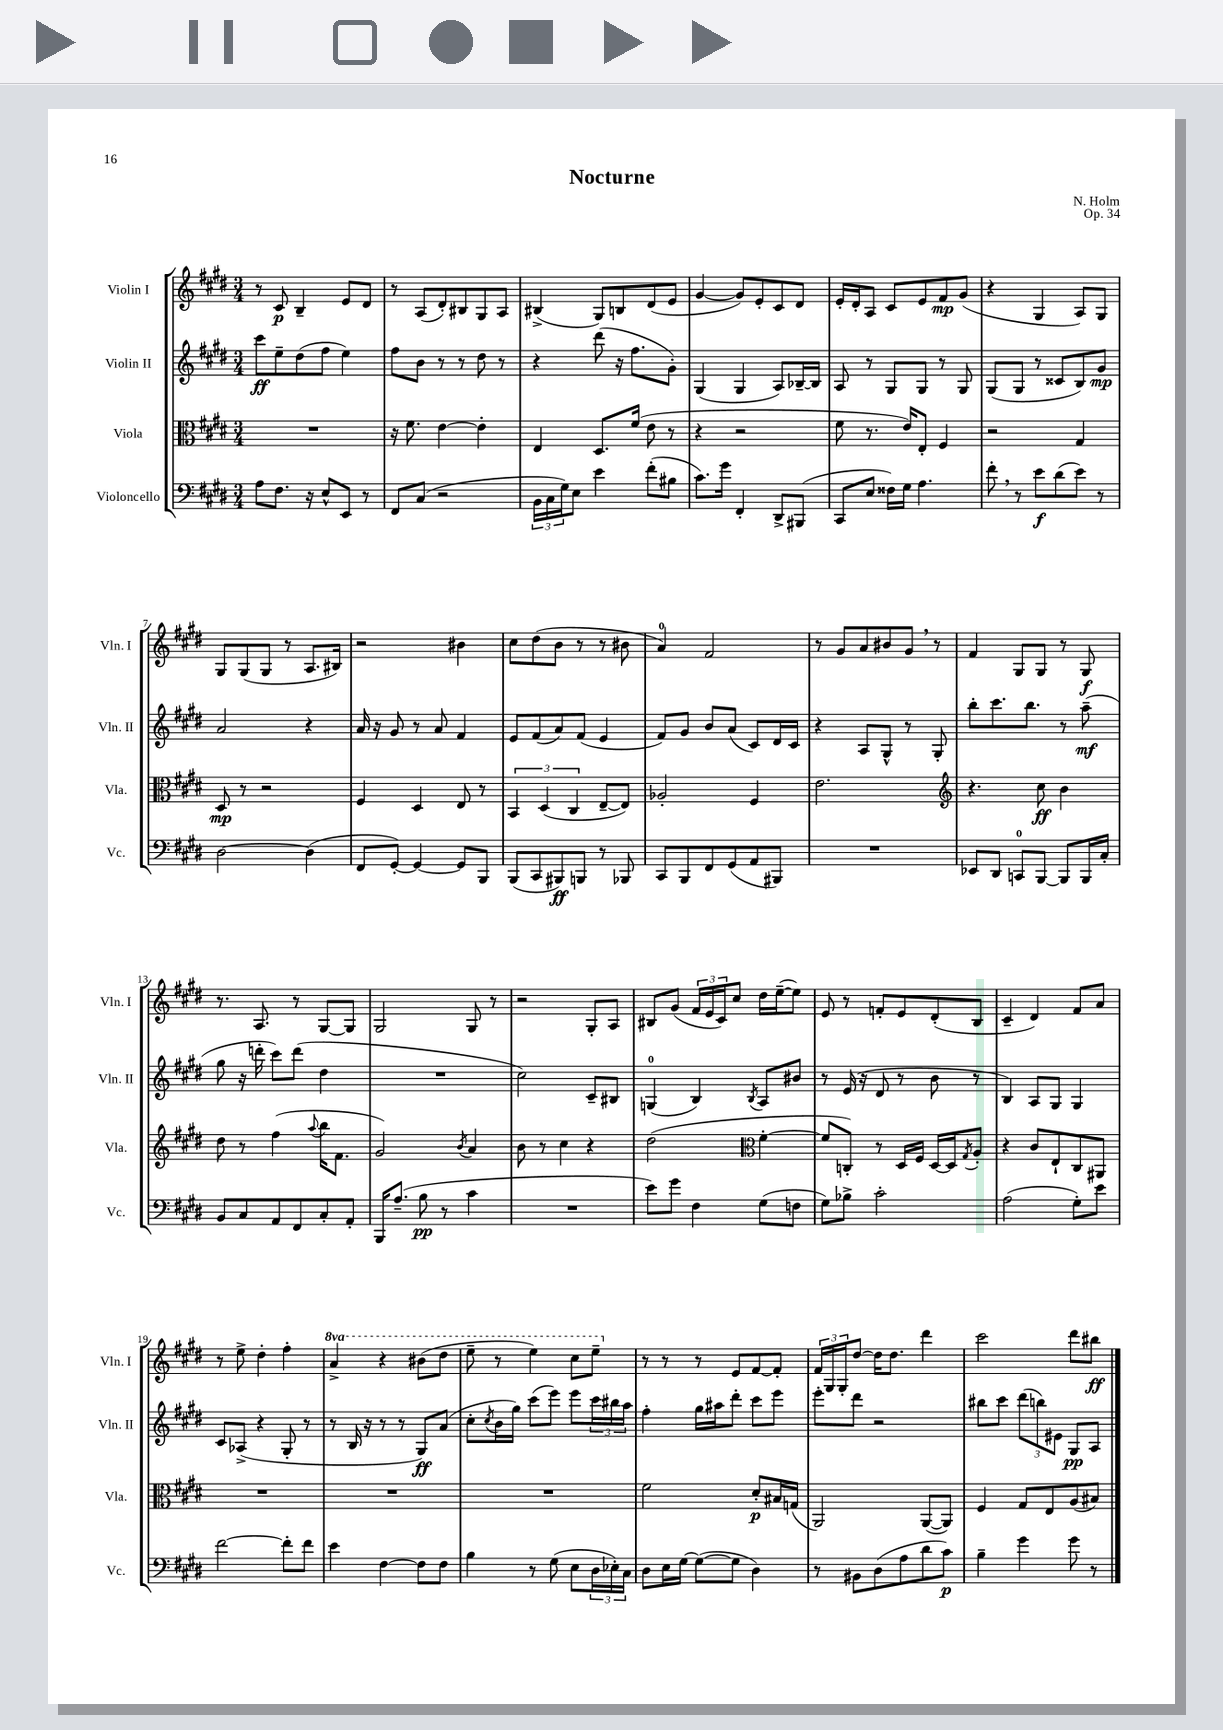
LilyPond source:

\header { title = "Nocturne" composer = "N. Holm" opus = "Op. 34" }
<<
\new StaffGroup <<
\new Staff = "s0" \with { instrumentName = "Violin I" shortInstrumentName = "Vln. I" } {
    \clef treble \key e \major \numericTimeSignature \time 3/4 \set Staff.ottavationMarkups = #ottavation-simple-ordinals
    r8 cis'8\p b4-- e'8 dis'8 |
    r8 a8( dis'8-.) bis8 gis8 a8 |
    bis4->( gis8) b8 dis'8( e'8 |
    gis'4~ gis'8) e'8-. cis'8 dis'8 |
    e'16-. dis'16-. a8 cis'8 e'8 fis'8\mp gis'8( |
    r4 gis4 a8) gis8 |
    gis8 gis8( gis8 r8 a8. bis16) |
    r2 bis'4 |
    cis''8 dis''8( b'8 r8 r8 bis'8 |
    a'4-0) fis'2 |
    r8 gis'8 a'8 bis'8 gis'8 \breathe r8 |
    fis'4 gis8 gis8 r8 gis8\f |
    r8. a8. r8 gis8~ gis8 |
    gis2 gis8 r8 |
    r2 gis8-. a8 |
    bis8 gis'8( \tuplet 3/2 { fis'16 e'16 cis'16) } cis''8 dis''16 e''16~--( e''8) |
    e'8 r8 f'8-. e'8 dis'8-.( b8 |
    cis'4-- dis'4) fis'8 a'8 |
    r8 e''8-> dis''4-. fis''4-. |
    \ottava #1 a''4-> r4 bis''8( dis'''8 |
    e'''8-- r8 e'''4) cis'''8 e'''8-- \ottava #0 |
    r8 r8 r8 e'8 fis'8~ fis'8-. |
    \tuplet 3/2 { fis'16 gis16 gis16-. } dis''8~ dis''16 dis''8. dis'''4 |
    cis'''2 dis'''8 bis''8\ff \bar "|." |
}
\new Staff = "s1" \with { instrumentName = "Violin II" shortInstrumentName = "Vln. II" } {
    \clef treble \key e \major \numericTimeSignature \time 3/4
    cis'''8\ff e''8-- dis''8( fis''8 e''4) |
    fis''8 b'8 r8 r8 dis''8 r8 |
    r4 dis'''8( r16 fis''8. gis'8-.) |
    gis4( gis4 a8) bes16~-- bes16 |
    a8 r8 gis8 gis8 r8 gis8 |
    gis8( gis8 r8 cisis'8 b8) gis'8\mp |
    a'2 r4 |
    a'16 r16 gis'8 r8 a'8 fis'4 |
    e'8 fis'8( a'8) fis'8( e'4 |
    fis'8) gis'8 b'8 a'8( cis'8) dis'16 cis'16 |
    r4 a8 gis8-^ r8 gis8-. |
    b''8-. cis'''8. b''8. r8 a''8--\mf( |
    gis''8 r16 d'''16-. cis'''8) d'''8( dis''4 |
    R2. |
    cis''2) cis'8-- bis8 |
    g4-0( b4) \acciaccatura { b8 } a8 bis'8 |
    r8 e'16( r16 dis'8 r8 b'8 r8 |
    b4) a8 gis8 gis4 |
    cis'8 aes8->( r4 gis8-. r8 |
    r8 b16 r16 r8 r8 gis8\ff) a'8( |
    cis''8-. \acciaccatura { cis''8 } b'16 gis''16) cis'''8( e'''8) e'''8 \tuplet 3/2 { cis'''16 bis''16 a''16 } |
    fis''4-. gis''16 ais''16 dis'''8-. cis'''8 e'''8 |
    e'''8-. dis'''8 r2 |
    bis''8 cis'''8 \tuplet 3/2 { dis'''8( b''8) eis'8 } gis8\pp a8 \bar "|." |
}
\new Staff = "s2" \with { instrumentName = "Viola" shortInstrumentName = "Vla." } {
    \clef alto \key e \major \numericTimeSignature \time 3/4
    R2. |
    r16 fis'8. e'4~ e'4-. |
    e4 dis8. fis'16( e'8 r8 |
    r4 r2 |
    fis'8 r8. e'16) e8-. fis4 |
    r2 gis4 |
    dis8\mp r8 r2 |
    fis4 dis4 e8 r8 |
    \tuplet 3/2 { b,4 dis4( cis4 } e8~-- e8) |
    aes2-. fis4 |
    e'2. |
    \clef treble r4. cis''8\ff b'4 |
    dis''8 r8 fis''4( \appoggiatura { a''8 } b''16 fis'8. |
    gis'2) \acciaccatura { b'8 } a'4 |
    b'8 r8 cis''4 r4 |
    dis''2( \clef alto fis'4~-. |
    fis'8 c8-.) r8 dis16 fis16 dis16~ dis16 \acciaccatura { gis8 } a8-. |
    r4 cis'8 e8-! cis8 ais,8 |
    R2. |
    R2. |
    R2. |
    fis'2 dis'8-.\p bis16 g16( |
    a,2) a,8~( a,8) |
    fis4 gis8 e8 a8( bis8) \bar "|." |
}
\new Staff = "s3" \with { instrumentName = "Violoncello" shortInstrumentName = "Vc." } {
    \clef bass \key e \major \numericTimeSignature \time 3/4
    a8 fis8. r16 e8-^ e,8 r8 |
    fis,8 cis8( r2 |
    \tuplet 3/2 { b,16 cis16 gis16) } e8 e'4 fis'8-.( bis8 |
    cis'8.) gis'16 fis,4-. dis,8-> bis,,8( |
    cis,8 e8 fisis16) gis16 a4. |
    fis'8-. \breathe r8 e'8\f dis'8( e'8) r8 |
    dis2~ dis4( |
    fis,8 gis,8~-.) gis,4~ gis,8 b,,8 |
    b,,8( cis,8 bis,,8\ff) b,,8 r8 bes,,8 |
    cis,8 b,,8 fis,8 gis,8( a,8 bis,,8) |
    R2. |
    ees,8 dis,8 c,8-0 b,,8~ b,,8 b,,16 cis16-. |
    b,8 cis8 a,8 fis,8 cis8-. a,8-. |
    b,,16 a8.--( b8\pp r8 cis'4 |
    R2. |
    e'8) gis'8 fis4 gis8( f8 |
    gis8) bes8-> cis'2-. |
    a2( gis8-.) e'8 |
    fis'2~ fis'8-. fis'8 |
    e'4 fis4~ fis8 fis8 |
    b4 r8 gis8( e8 \tuplet 3/2 { dis16 ees16-.) cis16 } |
    dis8 e16 gis16~ gis8~( gis8 dis4) |
    r8 bis,8 dis8( a8 dis'8 cis'8\p) |
    b4-- gis'4 gis'8 r8 \bar "|." |
}
>>
>>
